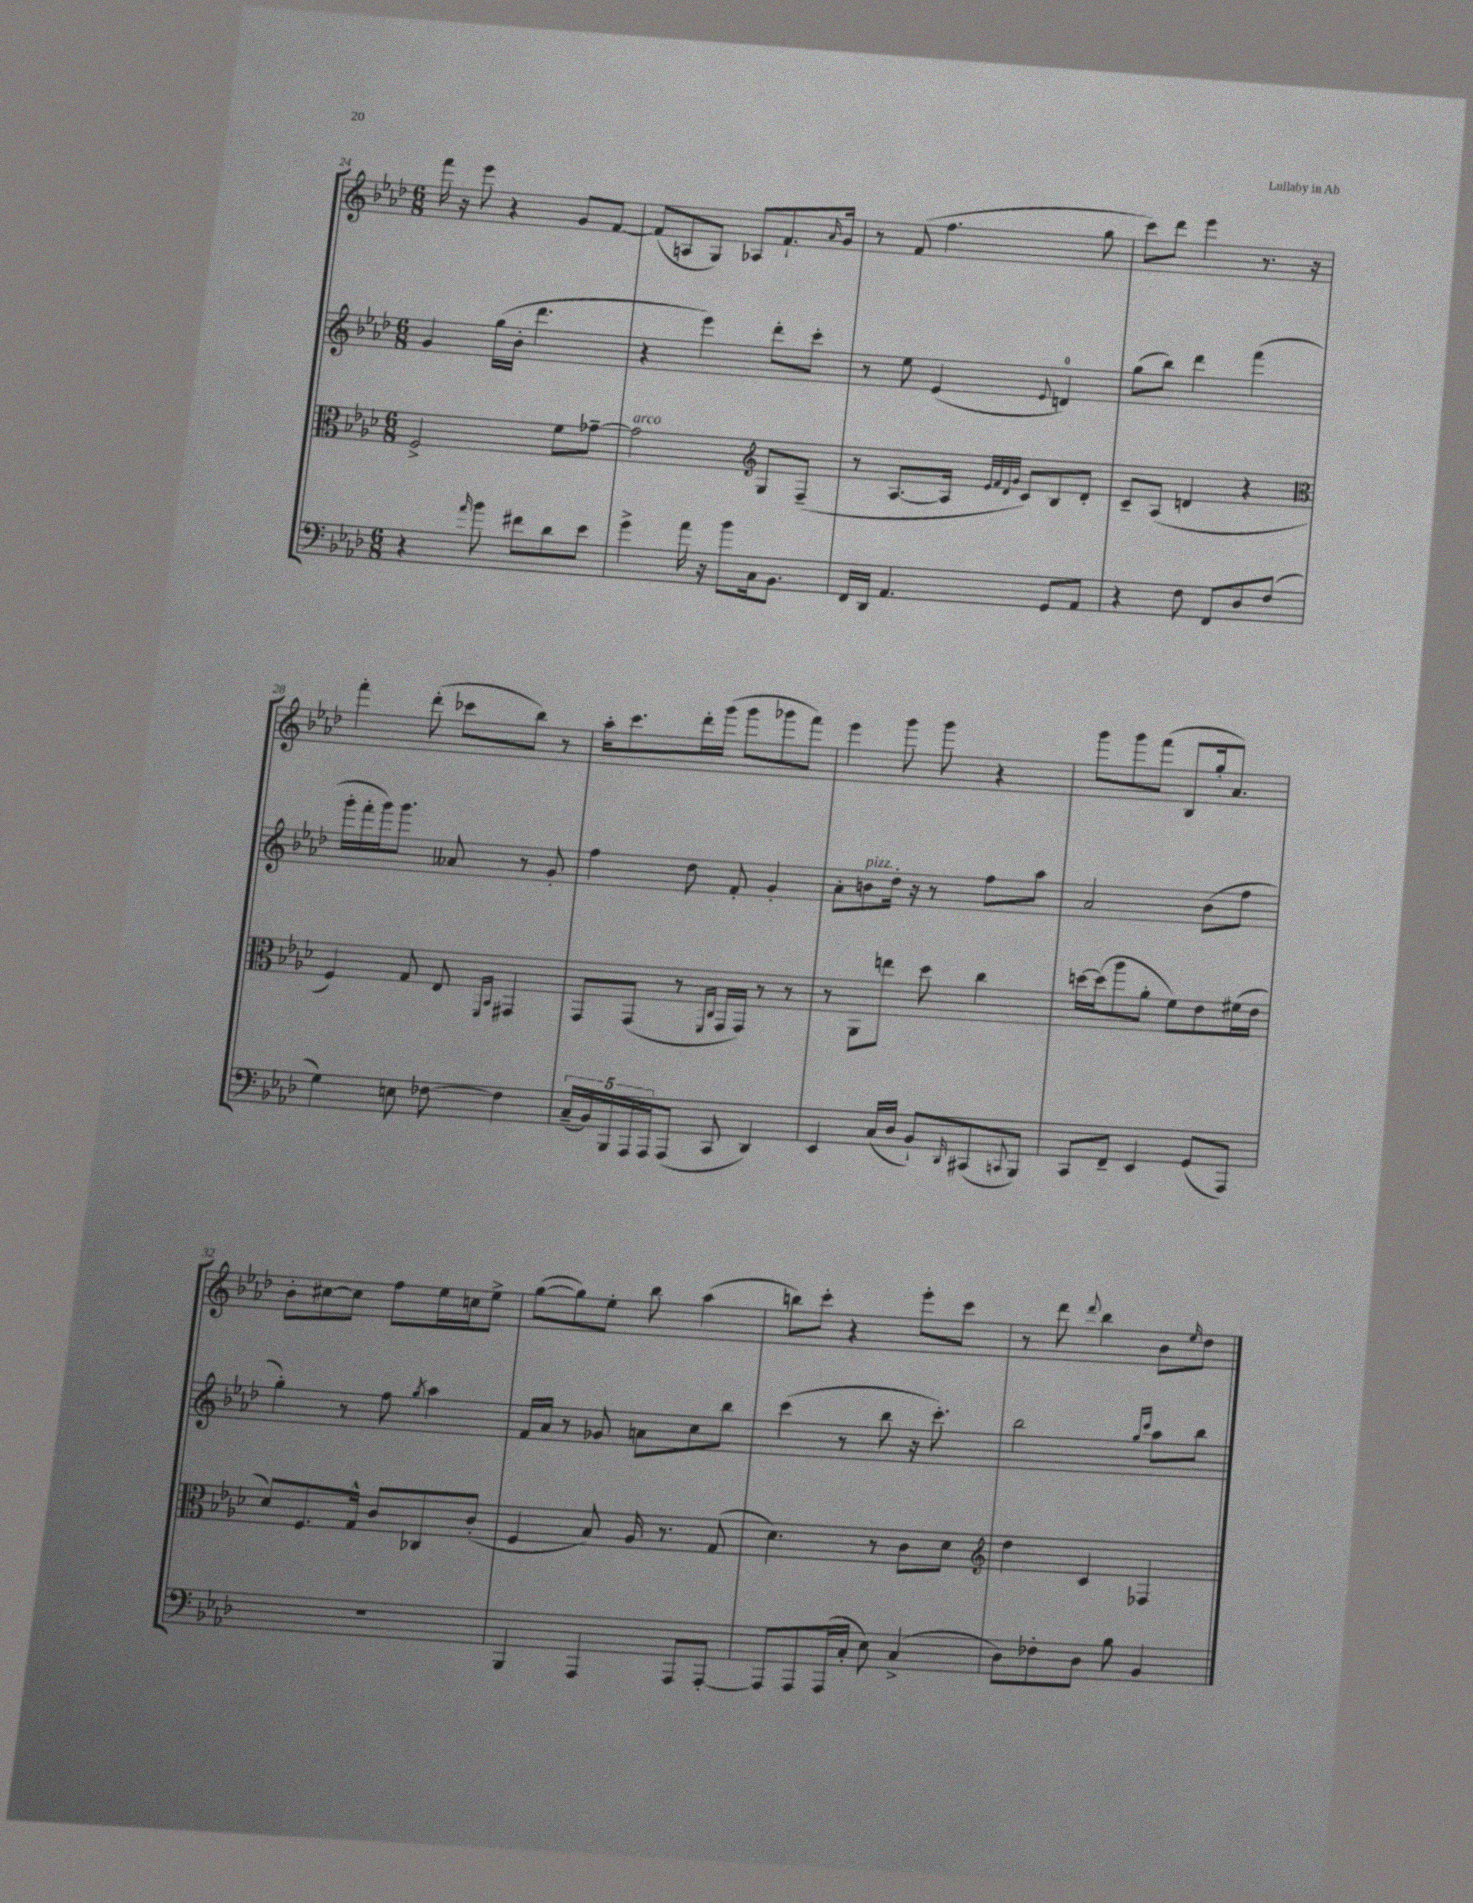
<<
\new StaffGroup <<
\new Staff = "s0" {
    \clef treble \key aes \major \numericTimeSignature \time 6/8
    f'''16 r16 ees'''8 r4 g'8 f'8~ |
    f'8( a8 g8) aes8 f'8.-! \grace { aes'16 } g'16 |
    r8 f'8( f''4. g''8 |
    c'''8) des'''8 ees'''4 r8. r16 |
    f'''4-. des'''8-.( ces'''8 bes''8) r8 |
    aes''16-. c'''8. des'''16-. g'''16( g'''8 ges'''8 f'''8) |
    ees'''4 g'''8 g'''8 r4 |
    g'''8 g'''8 f'''8( bes8 g''16-. aes'8.) |
    bes'8-. cis''8~ cis''8 f''8 ees''16 c''16 ees''8-> |
    g''8~( g''8) ees''8-. bes''8 aes''4( |
    b''8) c'''8-. r4 ees'''8-. c'''8 |
    r8 des'''8 \appoggiatura { des'''8 } bes''4 bes'8 \grace { ees''16 } des''8 \bar "|." |
}
\new Staff = "s1" {
    \clef treble \key aes \major \numericTimeSignature \time 6/8
    g'4 g''16( bes'16-. des'''4. |
    r4 ees'''4) des'''8-. c'''8-. |
    r8 ees''8 ees'4( \appoggiatura { ees'8 } d'4-0) |
    g''8( bes''8) des'''4 f'''4( |
    g'''16-. f'''16-. g'''16) g'''8. aeses'8 r8 g'8-. |
    f''4 des''8 f'8-. g'4-. |
    aes'8-. b'8^\markup { \italic "pizz." } des''16-. r16 r8 f''8 aes''8 |
    aes'2 bes'8( f''8 |
    g''4-.) r8 f''8 \acciaccatura { g''8 } aes''4 |
    f'16 aes'16 r8 ges'8 a'8 c''8 bes''8 |
    c'''4( r8 bes''8 r16 c'''8.-.) |
    bes''2 \grace { g''16 c'''16 } aes''8 bes''8 \bar "|." |
}
\new Staff = "s2" {
    \clef alto \key aes \major \numericTimeSignature \time 6/8
    f2-> f'8 ges'8~-- |
    ges'2^\markup { \italic "arco" } \clef treble g8 f8--( |
    r8 aes8.~ aes16 \grace { ees'32 f'32 des'32 g'32 } c'8) bes8 des'8-. |
    c'8-- aes8( d'4 r4 |
    \clef alto f4) g8 ees8 \grace { f,16 bes,16 } gis,4 |
    g,8 g,8( r8 \grace { f,16 c16 } g,16 g,16) r8 r8 |
    r8 aes,8 e''8 des''8 c''4 |
    d''16~ d''16( aes''8 aes'8-. f'8) ees'8 fis'16( ees'16 |
    des'8) f8. g16-^ c'8 ces8 c'8-.( |
    f4 bes8) aes16 r8. g8( |
    des'4.) r8 c'8 des'8 |
    \clef treble des''4 c'4 fes4 \bar "|." |
}
\new Staff = "s3" {
    \clef bass \key aes \major \numericTimeSignature \time 6/8
    r4 \grace { aes'16 } bes'8 fis'8 des'8 ees'8 |
    g'4-> aes'16 r16 bes'8 c16 bes,8. |
    f,16 des,16 aes,4. g,8 aes,8 |
    r4 f8 f,8 des8 f8( |
    g4) e8 fes8~ fes4 |
    \tuplet 5/4 { c16--( bes,16) bes,,16 aes,,16 aes,,16 } aes,,8( c,8 des,4) |
    ees,4 c16( des16 bes,8-!) \grace { des,16 } cis,8( \appoggiatura { c,8 } bes,,8) |
    c,8 f,8-- ees,4 g,8( aes,,8) |
    R2. |
    bes,,4 aes,,4 aes,,8 aes,,8~-. |
    aes,,8 aes,,8 aes,,16( c16-. ees8) c4->( |
    des8) fes8-. des8 bes8 bes,4 \bar "|." |
}
>>
>>
\layout { \context { \Score currentBarNumber = #24 } }
